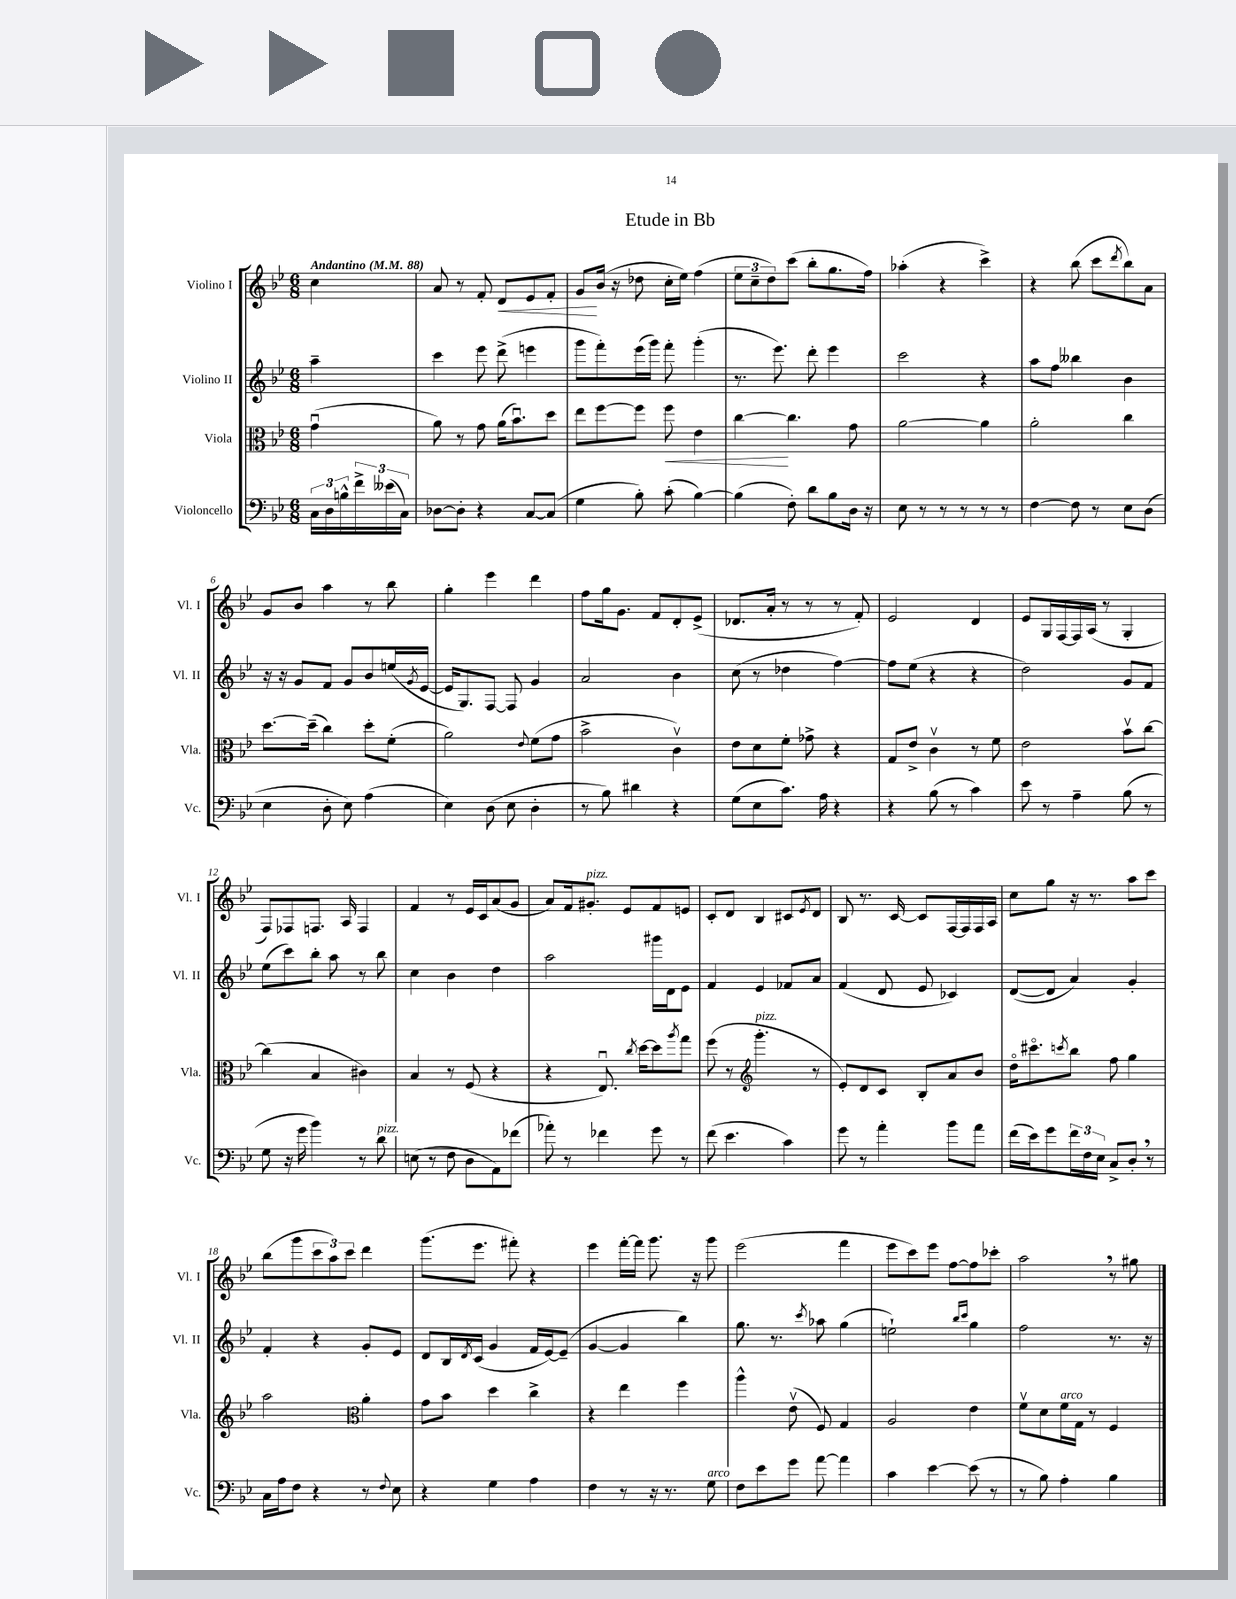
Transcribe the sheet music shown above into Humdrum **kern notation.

**kern	**kern	**kern	**kern
*staff4	*staff3	*staff2	*staff1
*clefF4	*clefC3	*clefG2	*clefG2
*k[b-e-]	*k[b-e-]	*k[b-e-]	*k[b-e-]
*M6/8	*M6/8	*M6/8	*M6/8
*MM88	*MM88	*MM88	*MM88
24C	(4gu	4aa~	4cc
24D	.	.	.
24B^^	.	.	.
24f^	.	.	.
(24e--	.	.	.
24C)	.	.	.
=	=	=	=
[8D-	8a)	4ccc	8a
8D-']	8r	.	8r
4r	8g	8eee-	8f'
.	(16a	(8ddd^	8d
.	8.b-u)	.	.
[8C	.	4eee	8e-
(8C]	8dd	.	8f'
=	=	=	=
4G	8ee-	8ggg	8g
.	[8ff	8fff')	(16b-
.	.	.	16r
8B-')	8ff]	(16eee-	8dd-
.	.	16ggg)	.
(8c'	8ff	8fff'	16cc'
.	.	.	16ee-)
[4B-)	4e-	(4ggg'	(4ff
=	=	=	=
(4B-]	[4cc	8.r	12ee-
.	.	.	12cc~
.	.	.	12dd)
.	.	8.eee-)	.
8F')	4.cc]	.	(8ccc
8d	.	8ddd'	8bb-'
8B-	.	4eee-	8.gg
16D	8g	.	.
16r	.	.	16ff)
=	=	=	=
8E-	[2a	2ccc	(4aa-'
8r	.	.	.
8r	.	.	4r
8r	.	.	.
8r	4a]	4r	4ccc^)
8r	.	.	.
=	=	=	=
[4F	2a'	8aa	4r
.	.	8ff	.
8F]	.	4bb--	(8bb-
8r	.	.	8ccc
.	.	.	8qddd
8E-	4cc	4b-	8bb-)
(8D	.	.	8a
=	=	=	=
4E-	[8.dd	16r	8g
.	.	16r	.
.	.	8g	8b-
.	(16dd~]	.	.
8D'	4cc)	8f	4aa
8E-)	.	8g	.
(4A	8dd'	8b-	8r
.	(8f'	(16ee	8bb-
.	.	8qg	.
.	.	[16e-	.
=	=	=	=
4E-)	2a)	16e-]	4gg'
.	.	8.G)	.
(8D	.	[8F	4eee-
8E-	.	8F]	.
.	8qqe-	.	.
4D'	(8f	4g	4ddd
.	8g	.	.
=	=	=	=
8r	2b-^	2a	8ff
8B-)	.	.	16gg
.	.	.	8.g
4d#	.	.	.
.	.	.	8f
4r	4cv)	4b-	8d'
.	.	.	(8e-^
=	=	=	=
(8G	8e-	(8cc	8.d-
8E-	8d	8r	.
.	.	.	16a'
8.c)	8f'	4dd-	8r
.	8g-^	.	8r
16A	.	.	.
4r	4r	[4ff)	8r
.	.	.	8f')
=	=	=	=
4r	8G	8ff]	2e-
.	8e-^	(8ee-	.
(8B-	4cv	4r	.
8r	.	.	.
4c)	8r	4r	4d
.	8f	.	.
=	=	=	=
8e-	2e-	2dd)	8e-
8r	.	.	16G
.	.	.	[16F
4A~	.	.	16F]
.	.	.	(16A
.	.	.	8r
(8B-	8b-v	8g	4G'
8r	[8cc	8f	.
=	=	=	=
8G	(4cc]	(8ee-	8F)
16r	.	8ccc)	8F-
16g	.	.	.
4b-)	4B-	8bb-'	8.F
.	.	8aa	.
.	.	.	16A
8r	4c#)	8r	4F
8d	.	8bb-	.
=	=	=	=
(8E	4B-	4cc	4f
8r	.	.	.
8F	8r	4b-	8r
8D	(8F	.	16e-
.	.	.	16c
8AA)	4r	4dd	(8a
(8f-	.	.	8g
=	=	=	=
8a-')	4r	2aa	8a)
8r	.	.	16f
.	.	.	8.g#'
4f-	8.E-u)	.	.
.	.	.	8e-
.	8qcc	.	.
.	[16dd	.	.
8g	8dd]	16ggg#	8f
.	.	16d	.
.	8qaa	.	.
8r	8gg	8e-	8e
=	=	=	=
(8f	(8ff	4f	8c'
4.e-	8r	.	8d
*	*clefG2	*	*
.	4.ggg'	4e-	4B-
4c)	.	8f-	8c#
.	.	.	8qe-
.	8r	8a	8d
=	=	=	=
8g	8e-')	(4f	8B-
8r	8d	.	8.r
4a'	8c	8d	.
.	.	.	[16c
.	8B-'	8e-	8c]
8b-	8a	4c-)	[16F
.	.	.	16F]
8a	8b-	.	16F
.	.	.	16A
=	=	=	=
(16f	16ddo	([8d	8cc
16e-)	8.ccc#o	.	.
8g	.	8d]	8gg
.	8qccc	.	.
24f	8bb-	4a)	16r
24F	.	.	.
.	.	.	8.r
24E-	.	.	.
8C^	8ff	.	.
8D'	4gg	4g'	8aa
8r	.	.	8ccc
=	=	=	=
16C	2aa	4f'	(8bb-
16A	.	.	.
8F	.	.	8ggg
4r	.	4r	12ccc
.	.	.	12aa)
.	.	.	12ccc
*	*clefC3	*	*
8r	4a'	8g'	4ddd
8qqF	.	.	.
8E-	.	8e-	.
=	=	=	=
4r	8g	8d	(8.ggg
.	8b-	16B-	.
.	.	8qd	.
.	.	(16c	8.eee-
4G	4dd	4g	.
.	.	.	8fff#')
4A	4cc^	16f	4r
.	.	[16e-)	.
.	.	(8e-~]	.
=	=	=	=
4F	4r	[4g	4eee-
8r	4ee-	4g]	[16fff'
.	.	.	16fff]
16r	.	.	8.ggg
8.r	.	.	.
.	4ff	4bb-)	.
.	.	.	16r
8G	.	.	8ggg
=	=	=	=
8F	4aa^^	8.gg	(2eee-
8e-	.	.	.
.	.	8.r	.
8g	(8e-v	.	.
.	.	8qccc	.
[8a	8F)	8aa-	.
4a]	4G	(4gg	4fff
=	=	=	=
4c	2A	2ee`)	8eee-
.	.	.	8ccc)
[4e-	.	.	8eee-
.	.	.	[8ff
.	.	16qqbb-	.
.	.	16qqccc	.
(8e-]	4e-	4gg	8ff]
8r	.	.	8ccc-'
=	=	=	=
8r	8fv	2ff	2aa
8B-)	8d	.	.
4A'	16f	.	.
.	16G	.	.
.	8r	.	.
4B-	4F	8.r	8r
.	.	.	8gg#
.	.	16r	.
==	==	==	==
*-	*-	*-	*-
